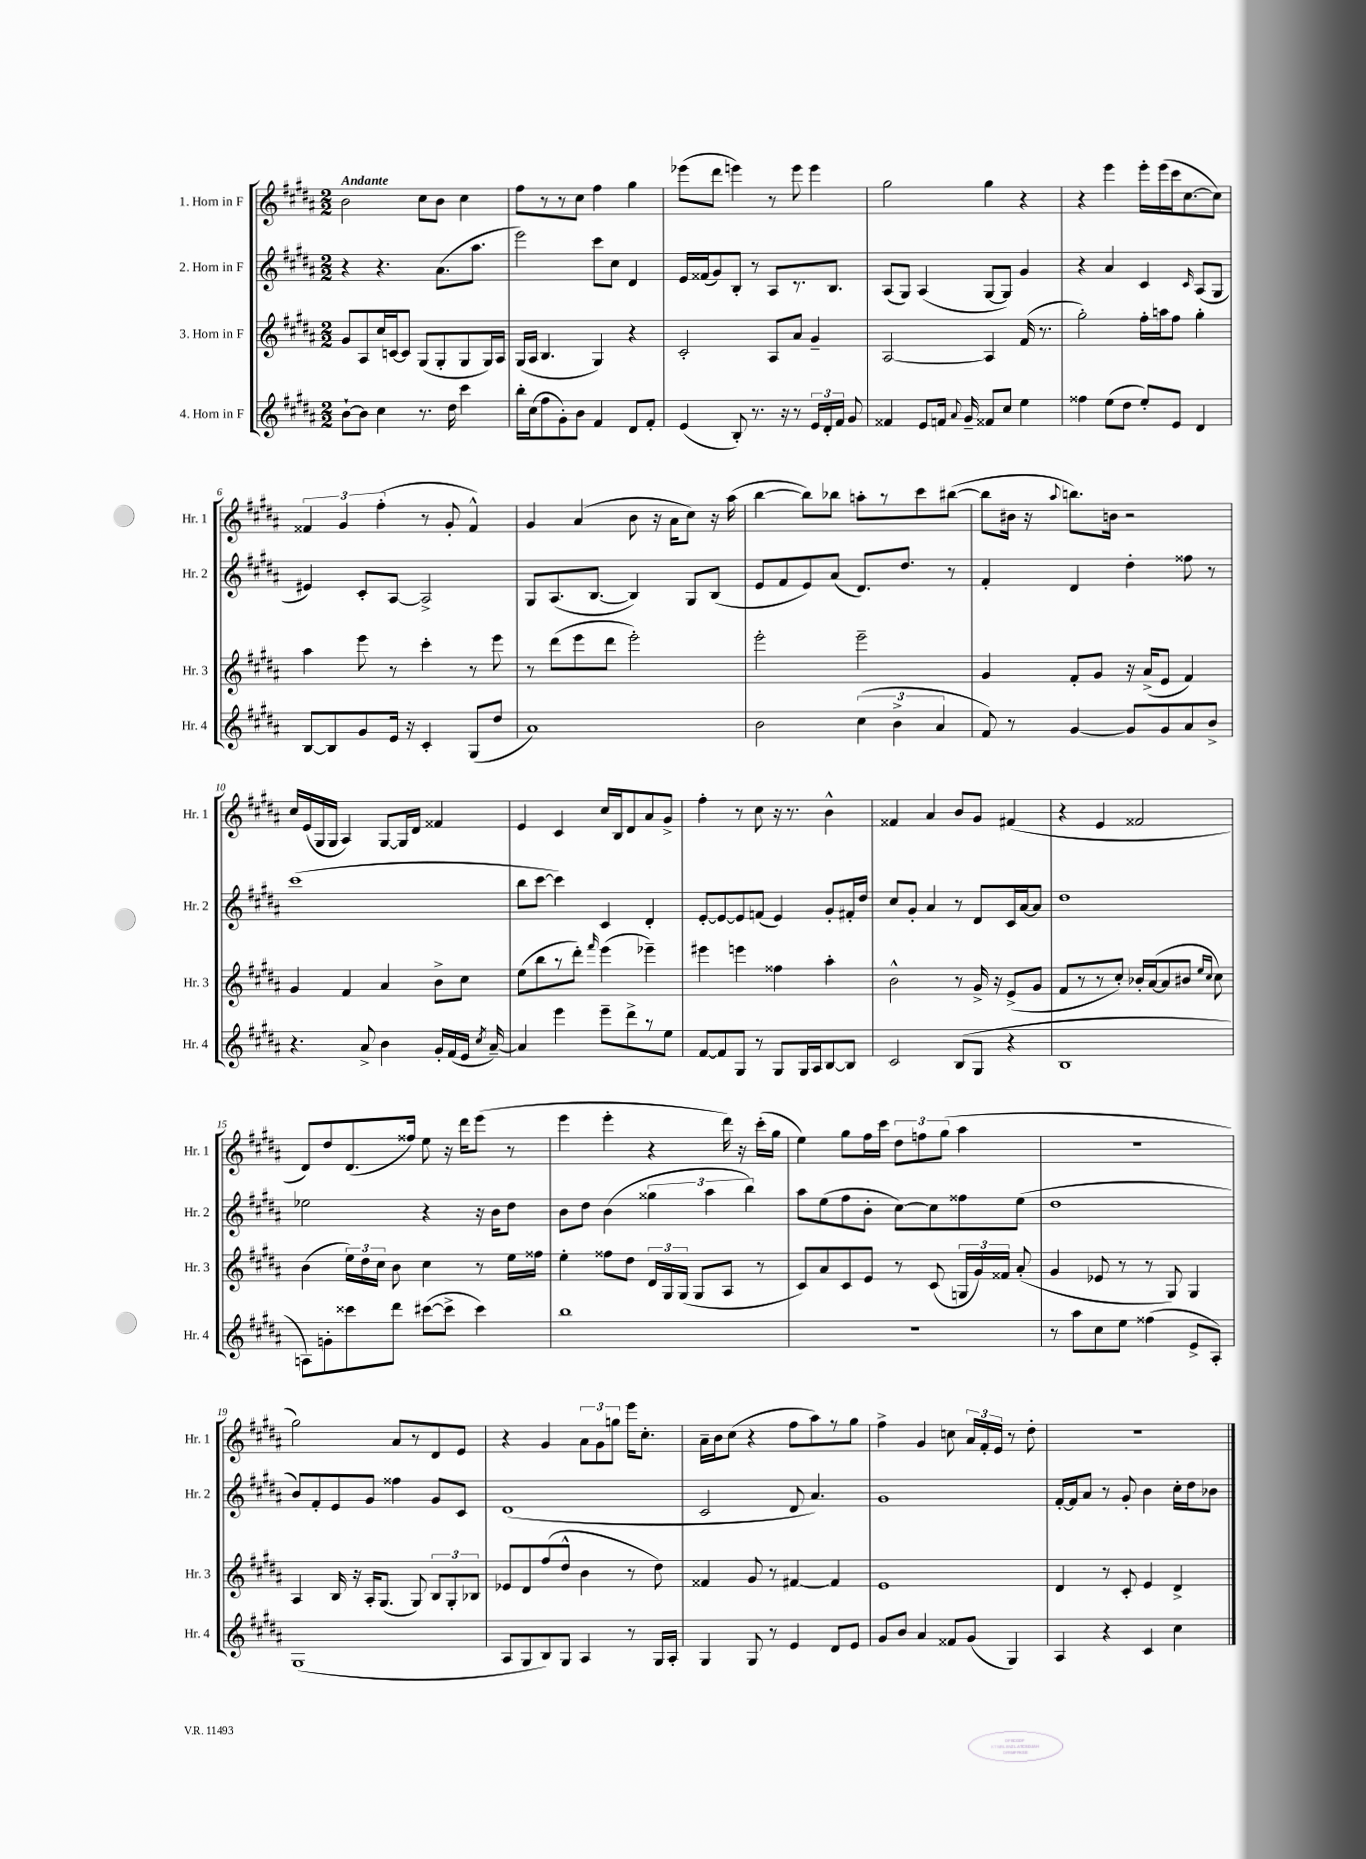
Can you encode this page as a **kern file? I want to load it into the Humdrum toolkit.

**kern	**kern	**kern	**kern
*part4	*part3	*part2	*part1
*staff4	*staff3	*staff2	*staff1
*I"4. Horn in F	*I"3. Horn in F	*I"2. Horn in F	*I"1. Horn in F
*I'Hr. 4	*I'Hr. 3	*I'Hr. 2	*I'Hr. 1
*clefG2	*clefG2	*clefG2	*clefG2
*k[f#c#g#d#a#]	*k[f#c#g#d#a#]	*k[f#c#g#d#a#]	*k[f#c#g#d#a#]
*M2/2	*M2/2	*M2/2	*M2/2
=1	=1	=1	=1
!	!	!	!LO:TX:a:B:t=Andante
[8b`\L	8g#/L	4r	2b\
8b\J]	8A#/	.	.
4cc#\	16cc#/L	4.r	.
.	[16cn/J	.	.
.	8c/J]	.	.
8.r	(8G#/L	.	8cc#\L
.	8G#'/	(8.a#\L	8b\J
16dd#\	.	.	.
4ccc#\	8G#/	.	4cc#\
.	.	8.aa#\J	.
.	16G#/L)	.	.
.	16A#/JJ	.	.
=2	=2	=2	=2
16bb'\LL	(16G#/LL	2eee\)	8ff#\L
(16cc#\J	16A#/JJ	.	.
8ff#\	4.B/	.	8r
8g#'\)	.	.	8r
8b\J	.	.	8cc#\J
4f#/	4G#/)	8ccc#\L	4ff#\
.	.	8cc#\J	.
8d#/L	4r	4d#/	4gg#\
8f#'/J	.	.	.
=3	=3	=3	=3
(4e/	2c#'/	16e/LL	(8eee-X\L
.	.	(16f##X/J	.
.	.	8g#/)	8ddd#\J
8B'/)	.	8B'/J	4eeen\)
8.r	.	8r	.
.	8A#/L	8A#/L	8r
16r	.	.	.
8r	8a#/J	8.r	8eee\
24e/LL	4g#~/	.	4eee\
24d#'/	.	.	.
.	.	8.B/J	.
24f#/JJ	.	.	.
8g#/	.	.	.
=4	=4	=4	=4
4f##X/	[2A#/	(8A#/L	2gg#\
.	.	8G#/J)	.
8e/L	.	(4A#/	.
16fn/Jk	.	.	.
8qqa#/	.	.	.
16g#~/	.	.	.
8f##X/L	4A#/]	[8G#/L	4gg#\
8cc#/J	.	8G#/J])	.
4ee\	(16f#/	4g#/	4r
.	8.r	.	.
=5	=5	=5	=5
4ff##X\	2gg#'\)	4r	4r
(8ee\L	.	4a#/	4eee\
8dd#\J	.	.	.
8ee'/L)	16ff#'\LL	4c#/	16eee'\LL
.	16aan\J	.	(16eee\
8e/J	8ff#\J	.	16ccc#\J
.	.	.	[8.cc#\
.	.	16qqc#/	.
4d#/	4gg#'\	(8A#/L	.
.	.	8G#/J	8cc#\J])
!!LO:LB:g=z
=6	=6	=6	=6
[8B/L	4aa#\	4e#X/)	6f##X/
8B/]	.	.	.
.	.	.	6g#/
8g#/	8eee\	8c#'/L	.
.	.	.	(6ff#'\
16e/Jk	8r	[8A#/J	.
16r	.	.	.
4c#'/	4ccc#'\	2A#^/]	8r
.	.	.	8g#'/
(8G#/L	8r	.	4f##^^/)
8dd#/J	8eee\	.	.
=7	=7	=7	=7
1a#)	8r	8G#/L	4g#/
.	(8ddd#\L	(8.A#/	.
.	8eee\	.	(4a#/
.	.	[8.B/J	.
.	8ddd#\J	.	.
.	2eee'\)	4B/])	8b\
.	.	.	16r
.	.	.	16a#\KL
.	.	8G#/L	8cc#\J)
.	.	(8B/J	16r
.	.	.	(16aa#\
=8	=8	=8	=8
2b\	2eee'\	8e/L	[4bb\
.	.	8f#/	.
.	.	8e/)	8bb\L])
.	.	(8a#/J	8bb-X\J
(6cc#\	2eee~\	8.d#/L)	8aan'\L
.	.	.	8r
6b^\	.	.	.
.	.	8.dd#/J	.
.	.	.	8ccc#\
6a#/	.	.	.
.	.	8r	([8bb#X\J
=9	=9	=9	=9
8f#/)	4g#/	4f#'/	8bb#\L]
8r	.	.	16b#X\Jk
.	.	.	16r
.	.	.	8qqaa#/
[4g#/	8f#'/L	4d#/	8.bbn\L)
.	8g#/J	.	.
.	.	.	16bn\Jk
8g#/L]	16r	4dd#'\	2r
.	(16a#^/KL	.	.
8g#/	8e/J	.	.
8a#/	4f#/)	8ff##X\	.
8b^/J	.	8r	.
!!LO:LB:g=z
=10	=10	=10	=10
4.r	4g#/	(1ccc#	16cc#/LL
.	.	.	(16e/
.	.	.	16G#/
.	.	.	16G#/JJ
.	4f#/	.	4A#/)
8a#^/	.	.	.
4b\	4a#/	.	[8G#/L
.	.	.	16G#/L]
.	.	.	16d#/JJ
16g#'/LL	8b^\L	.	4f##X/
(16f#/	.	.	.
16e/JJ	8cc#\J	.	.
8qcc#/	.	.	.
[16a#~/)	.	.	.
=11	=11	=11	=11
4a#/]	(8ee\L	8bb\L	4e/
.	8bb\	[8ccc#\J	.
4eee\	8r	4ccc#\])	4c#/
.	8ddd#'\J)	.	.
.	16qqfff#/	.	.
8eee~\L	(4eee\	4c#/	16cc#/LL
.	.	.	16B/J
8ddd#^\	.	.	8d#/
8r	4eee-X~\)	4d#'/	8a#/
8ee\J	.	.	8g#^/J
=12	=12	=12	=12
[8f#/L	4eee#X\	[8e'/L	4ff#'\
8f#/]	.	8e/_	.
8G#/J	4eeen\	8e/]	8r
8r	.	(8fn/J	8cc#\
8G#/L	4ff##X\	4e/)	16r
.	.	.	8.r
16G#/L	.	.	.
16A#/J	.	.	.
[8B/	4aa#'\	8g#'/L	4b^^\
8B/J]	.	16f#X'/L	.
.	.	16dd#/JJ	.
=13	=13	=13	=13
2c#/	2b^^\	8cc#/L	4f##X/
.	.	8g#'/J	.
.	.	4a#/	4a#/
(8B/L	8r	8r	8b/L
8G#/J	16g#^/	8d#/L	8g#/J
.	16r	.	.
4r	(8e^/L	16c#/L	(4f#X/
.	.	[16a#/J	.
.	8g#/J	8a#/J]	.
=14	=14	=14	=14
1B	8f#/L	1dd#	4r
.	8r	.	.
.	8r	.	4e/
.	8cc#'/J)	.	.
.	16b-X'/LL	.	2f##X/
.	([16a#/J	.	.
.	8a#/]	.	.
.	8b#X/J	.	.
.	16qqee/LL	.	.
.	16qqcc#/JJ	.	.
.	8cc#\)	.	.
!!LO:LB:g=z
=15	=15	=15	=15
8An\L)	(4b\	2ee-X\	8d#/L)
8gn'\	.	.	8dd#/
8ccc##X\	24ee\LL)	.	(8.d#/
.	24dd#\	.	.
.	24cc#\JJ	.	.
8ddd#\J	8b\	.	.
.	.	.	16ff##X/Jk)
([8ccc#X\L	4cc#\	4r	8ee\
8ccc#^\J]	.	.	16r
.	.	.	16ddd#\KL
4ccc#\)	8r	16r	(8eee\J
.	.	16b\KL	.
.	16ee\LL	8dd#\J	8r
.	16ff##X\JJ	.	.
=16	=16	=16	=16
1bb	4ee'\	8b\L	4eee\
.	.	8dd#\J	.
.	8ff##X\L	(4b\	4eee'\
.	8dd#\J	.	.
.	24d#/LL	6gg##X\	4r
.	24G#/	.	.
.	(24G#/JJ	.	.
.	8G#/L	.	.
.	.	6aa#\	.
.	8A#/J	.	16ddd#\)
.	.	.	16r
.	.	6bb\)	.
.	8r	.	(16ccc#'\LL
.	.	.	16gg#\JJ
=17	=17	=17	=17
1r	8c#/L)	8aa#\L	4ee\)
.	8a#/	(8ee\	.
.	8c#/	8ff#\	8gg#\L
.	8e/J	8b'\J	16ff#\L
.	.	.	16ccc#\JJ
.	8r	[8cc#\L)	12dd#\L
.	.	.	12ffn\
.	(8c#/	8cc#\]	.
.	.	.	(12gg#\J
.	24Gn/LL	8ff##X\	4aa#\
.	24g#/)	.	.
.	24f##X/JJ	.	.
.	(8a#'/	(8ee\J	.
=18	=18	=18	=18
8r	4g#/	1dd#	1r
8aa#\L	.	.	.
8cc#\	8e-X/	.	.
8ee\J	8r	.	.
(4ff##X\	8r	.	.
.	8G#/)	.	.
8e^/L	4G#/	.	.
8A#'/J)	.	.	.
!!LO:LB:g=z
=19	=19	=19	=19
(1G#	4A#/	8b/L)	2gg#\)
.	.	8f#'/	.
.	16B/	8e/	.
.	16r	.	.
.	16A#'/KL	8g#/J	.
.	(8.G#/J	.	.
.	.	4ff##X\	8a#/L
.	8G#/)	.	8r
.	12B/L	8g#/L	8d#/
.	12G#'/	.	.
.	.	8c#/J	8e/J
.	12B-X/J	.	.
=20	=20	=20	=20
8A#/L	8e-X/L	(1d#	4r
8G#/	8d#/	.	.
8B/)	(8ff#/	.	4g#/
8G#/J	8dd#^^/J	.	.
4A#/	4b\	.	12a#\L
.	.	.	12g#\
.	.	.	12ggn\J
8r	8r	.	16eee\KL
.	.	.	8.cc#'\J
16G#/LL	8dd#\)	.	.
16A#'/JJ	.	.	.
=21	=21	=21	=21
4G#/	4f##X/	2c#/	16a#~\LL
.	.	.	16b\J
.	.	.	(8cc#\J
8G#/	8g#/	.	4r
8r	8r	.	.
4e/	[4f#X/	8d#/	8ff#\L
.	.	4.a#/)	8aa#\)
8d#/L	4f#/]	.	8r
8e/J	.	.	8gg#\J
=22	=22	=22	=22
8g#/L	1e	1g#	4ff#^\
8b/J	.	.	.
4a#/	.	.	4g#/
8f##X/L	.	.	8ccn\
(8g#/J	.	.	24a#/LL
.	.	.	24f#'/
.	.	.	24e/JJ
4G#/)	.	.	8r
.	.	.	8dd#'\
=23	=23	=23	=23
4A#/	4d#/	[16f#'/LL	1r
.	.	16f#/J]	.
.	.	8a#/J	.
4r	8r	8r	.
.	8c#'/	8g#'/	.
4c#/	4e/	4b\	.
4cc#\	4d#^/	16cc#'\LL	.
.	.	16dd#\J	.
.	.	8b-X\J	.
==	==	==	==
*-	*-	*-	*-
